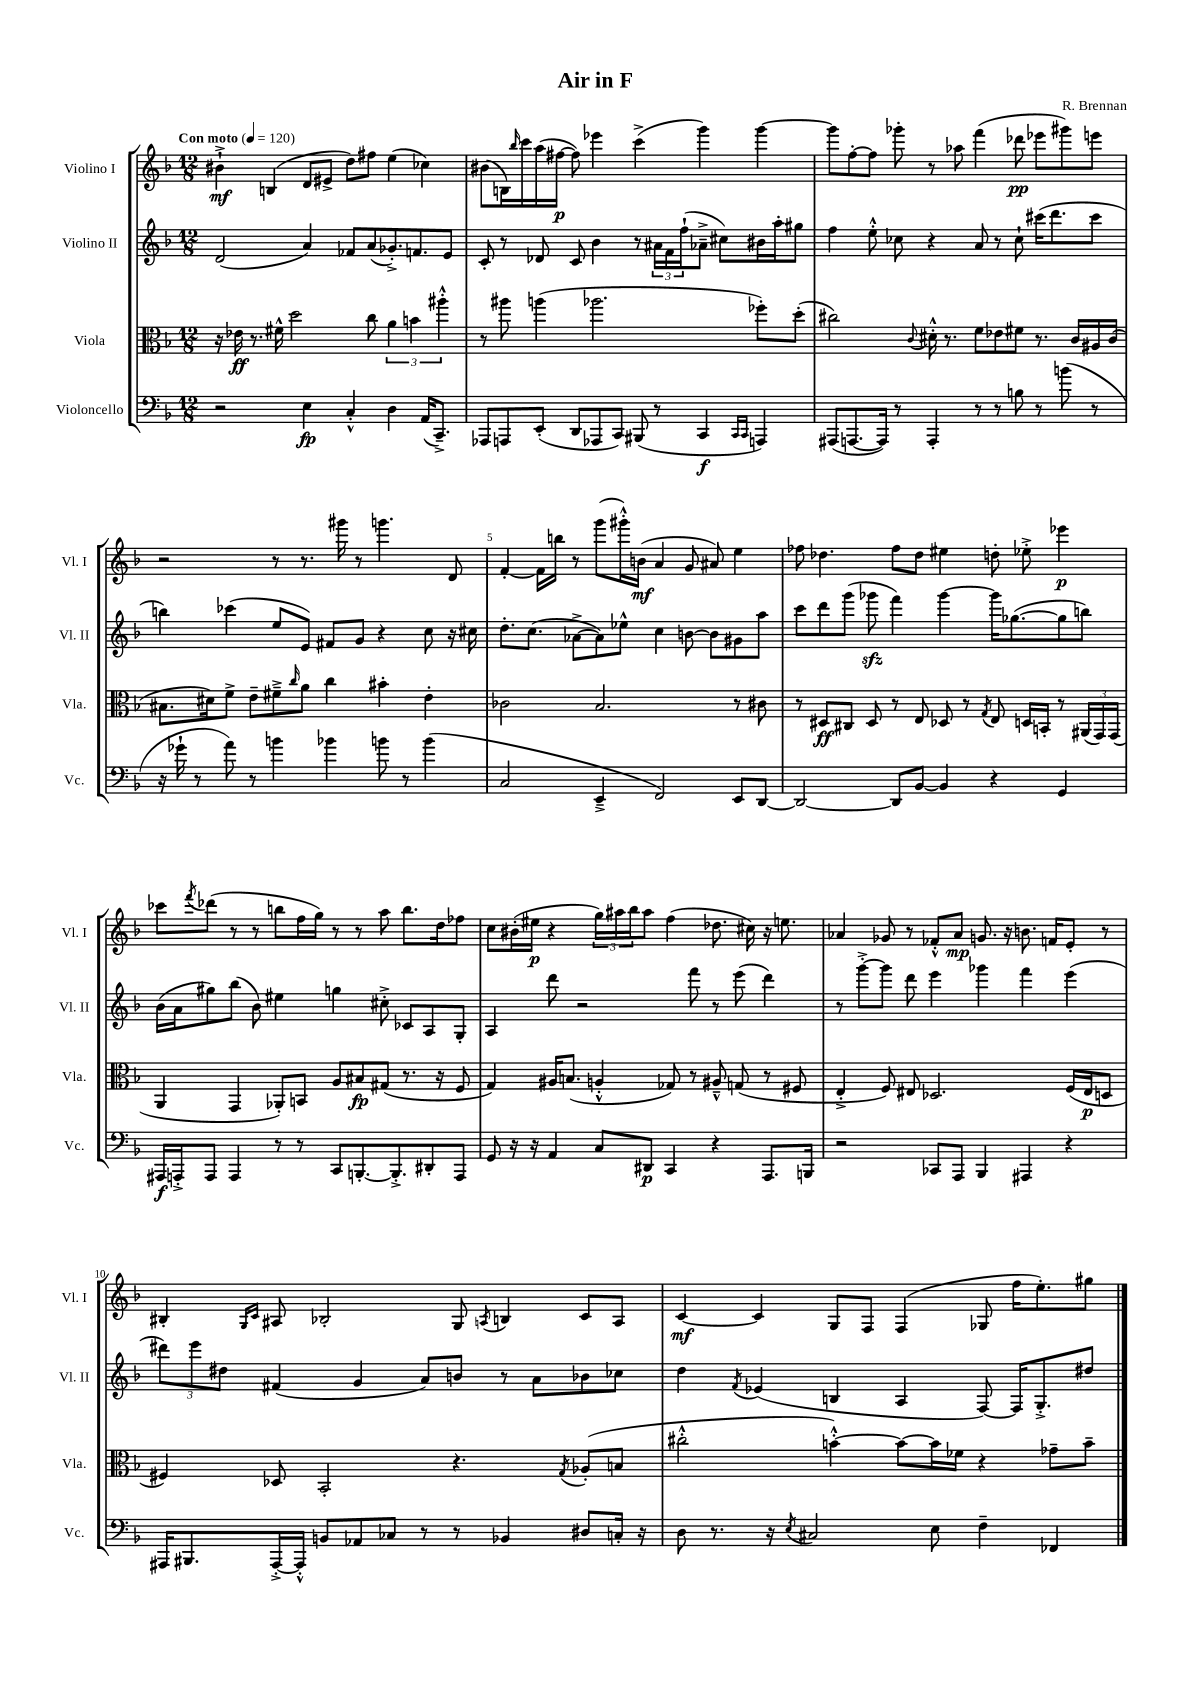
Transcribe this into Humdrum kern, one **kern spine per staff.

**kern	**kern	**kern	**kern
*staff4	*staff3	*staff2	*staff1
*clefF4	*clefC3	*clefG2	*clefG2
*k[b-]	*k[b-]	*k[b-]	*k[b-]
*M12/8	*M12/8	*M12/8	*M12/8
*MM120	*MM120	*MM120	*MM120
2r	16r	(2d	4b#`^
.	16e-	.	.
.	8.r	.	.
.	.	.	(4B
.	16f#^^	.	.
.	2dd	.	.
4E	.	4a)	8d
.	.	.	8e#^
4C'^^	.	8f-	8dd)
.	8cc	(8a	8ff#
4D	6a	8.g-'^)	(4ee
.	6b	.	.
.	.	8.f	.
(16AA	.	.	4cc-)
8.CC~^)	.	.	.
.	6aa#'^^	.	.
.	.	8e	.
=	=	=	=
8AAA-	8r	8c'	(8b#
8AAA	8aa#	8r	16B)
.	.	.	16qqbb-
.	.	.	16ccc
(8EE'	(4aa	8d-	(16aa
.	.	.	[16ff#
8DD	.	8c	8ff#])
8AAA-	2.aa-	4b-	4eee-
8CC)	.	.	.
(8BBB#	.	8r	(4ccc^
8r	.	24a#	.
.	.	24f	.
.	.	(24ff`	.
4CC	.	8a-~^	4ggg)
.	.	8cc#)	.
16qqCC	.	.	.
16qqCC	.	.	.
4AAA)	8ff-')	16b#	[4ggg
.	.	16aa'	.
.	(8dd'	8gg#	.
=	=	=	=
(8AAA#	2cc#)	4ff	8ggg]
[8.AAA	.	.	[8ff'
.	.	8ee'^^	8ff]
16AAA])	.	.	.
8r	.	8cc-	8ggg-'
.	8qqc	.	.
4AAA'	16d#'^^	4r	8r
.	8.r	.	.
.	.	.	8aa-
8r	8f	8a	(4fff
8r	8e-	8r	.
8B	8f#	8cc-`	8ddd-
8r	8.r	(16ccc#	8eee-
.	.	8.ddd	.
(8b	.	.	8ggg#)
.	16c	.	.
8r	16A#	8ccc#	8eee
.	(16c	.	.
=	=	=	=
16r	8.B#	4bb)	2r
16g-`	.	.	.
8r	.	.	.
.	16d#)	.	.
8a)	8f^	(4ccc-	.
8r	8e~	.	.
4b	8f#~^	8ee	8r
.	16qqcc	.	.
.	8a	8e)	8.r
4b-	4cc	8f#	.
.	.	.	16ggg#
.	.	8g	8r
8b	4b#'	4r	4.ggg
8r	.	.	.
(4b	4e'	8cc	.
.	.	16r	8d
.	.	16cc#	.
=	=	=	=
2C	2c-	8.dd'	[4f'
.	.	(8.cc	.
.	.	.	16f]
.	.	.	16bb
.	.	[8a-^	8r
4EE~^	2.B-	8a-])	(8ggg
.	.	8ee-^^	16ggg#'^^)
.	.	.	(16b
2FF)	.	4cc	4a
.	.	[8b	8g
.	.	8b]	8a#)
8EE	8r	8g#	4ee
[8DD	8c#	8aa	.
=	=	=	=
2DD_	8r	8ccc	8ff-
.	8D#	8ddd	4.dd-
.	8C#	(8ggg	.
.	8D#	8ggg-	.
8DD]	8r	4fff)	8ff-
[8BB-	8E	.	8dd-
4BB-]	8D-	[4ggg-	4ee#
.	8r	.	.
.	8qG	.	.
4r	8E	16ggg-]	8dd'
.	.	([8.gg-	.
.	16D	.	8ee-'^
.	16BB'	.	.
4GG	8r	8gg-]	4eee-
.	(24AA#	8bb)	.
.	24GG)	.	.
.	(24GG	.	.
=	=	=	=
16AAA#	4AA	(16b-	8ccc-
16AAA'^	.	16a	.
.	.	.	8qfff
8AAA	.	8gg#)	(8ddd-
4AAA	4GG	(8bb-	8r
.	.	8b-)	8r
8r	8AA-')	4ee#	8bb
8r	8BB	.	16ff
.	.	.	16gg)
8CC	8A	4gg	8r
[8.BBB'	8B#	.	8r
.	(8G#	8cc#'^	8aa
8.BBB'^]	.	.	.
.	8.r	8c-	8.bb
8DD#'	.	8A	.
.	16r	.	16dd
8AAA	8F	8G'	8ff-
=	=	=	=
8GG	4G)	4A	8cc
16r	.	.	(16b#'
16r	.	.	16ee#
4AA	16A#	8ddd	4r
.	(8.B	.	.
.	.	2r	.
8C	4A'^^	.	24gg)
.	.	.	24aa#
.	.	.	24bb-
8DD#	.	.	8aa#
4CC	8G-)	.	(4ff
.	8r	8fff	.
4r	8A#~^^	8r	8.dd-
.	(8G	(8eee	.
.	.	.	16cc#)
8.AAA	8r	4ddd)	16r
.	.	.	8.ee
.	8F#	.	.
16BBB	.	.	.
=	=	=	=
2r	4E'^	8r	4a-
.	.	[8ggg'^	.
.	8F)	8ggg]	8g-
.	8E#	8ddd	8r
8CC-	2.D-	4eee	8f-'^^
8AAA	.	.	8a-
4BBB-	.	4ggg-	8.g
.	.	.	16r
4AAA#	.	4fff	8.b
.	.	.	16f
4r	(16F	(4eee	8e'
.	16E#	.	.
.	8D	.	8r
=	=	=	=
16AAA#	4F#)	12ddd#)	4B#'
8.BBB#	.	.	.
.	.	12eee	.
.	.	12dd#	.
.	.	.	16qqG
.	.	.	16qqc
[16AAA#'^	8D-	(4f#	8A#
16AAA#'^^]	.	.	.
8BB	2BB-'	.	2B-'
8AA-	.	4g	.
8C-	.	.	.
8r	.	8a)	.
8r	4.r	8b	8G
.	.	.	8qA
4BB-	.	8r	4B
.	.	8a	.
.	8qG	.	.
8D#	(8A-'	8b-	8c
16C'	8B	8cc-	8A
16r	.	.	.
=	=	=	=
8D	2cc#'^^	4dd	[4c
8.r	.	.	.
.	.	8qf	.
.	.	(4e-	4c]
16r	.	.	.
8qE	.	.	.
2C#	.	.	.
.	[4b'^^)	4B	8G
.	.	.	8F
.	8b_	4A	(4F
8E	16b]	.	.
.	16f-	.	.
4F~	4r	[8F)	8G-
.	.	16F]	16ff
.	.	8.G'^	8.ee')
4FF-	8g-~	.	.
.	8b~	8dd#	8gg#
==	==	==	==
*-	*-	*-	*-
